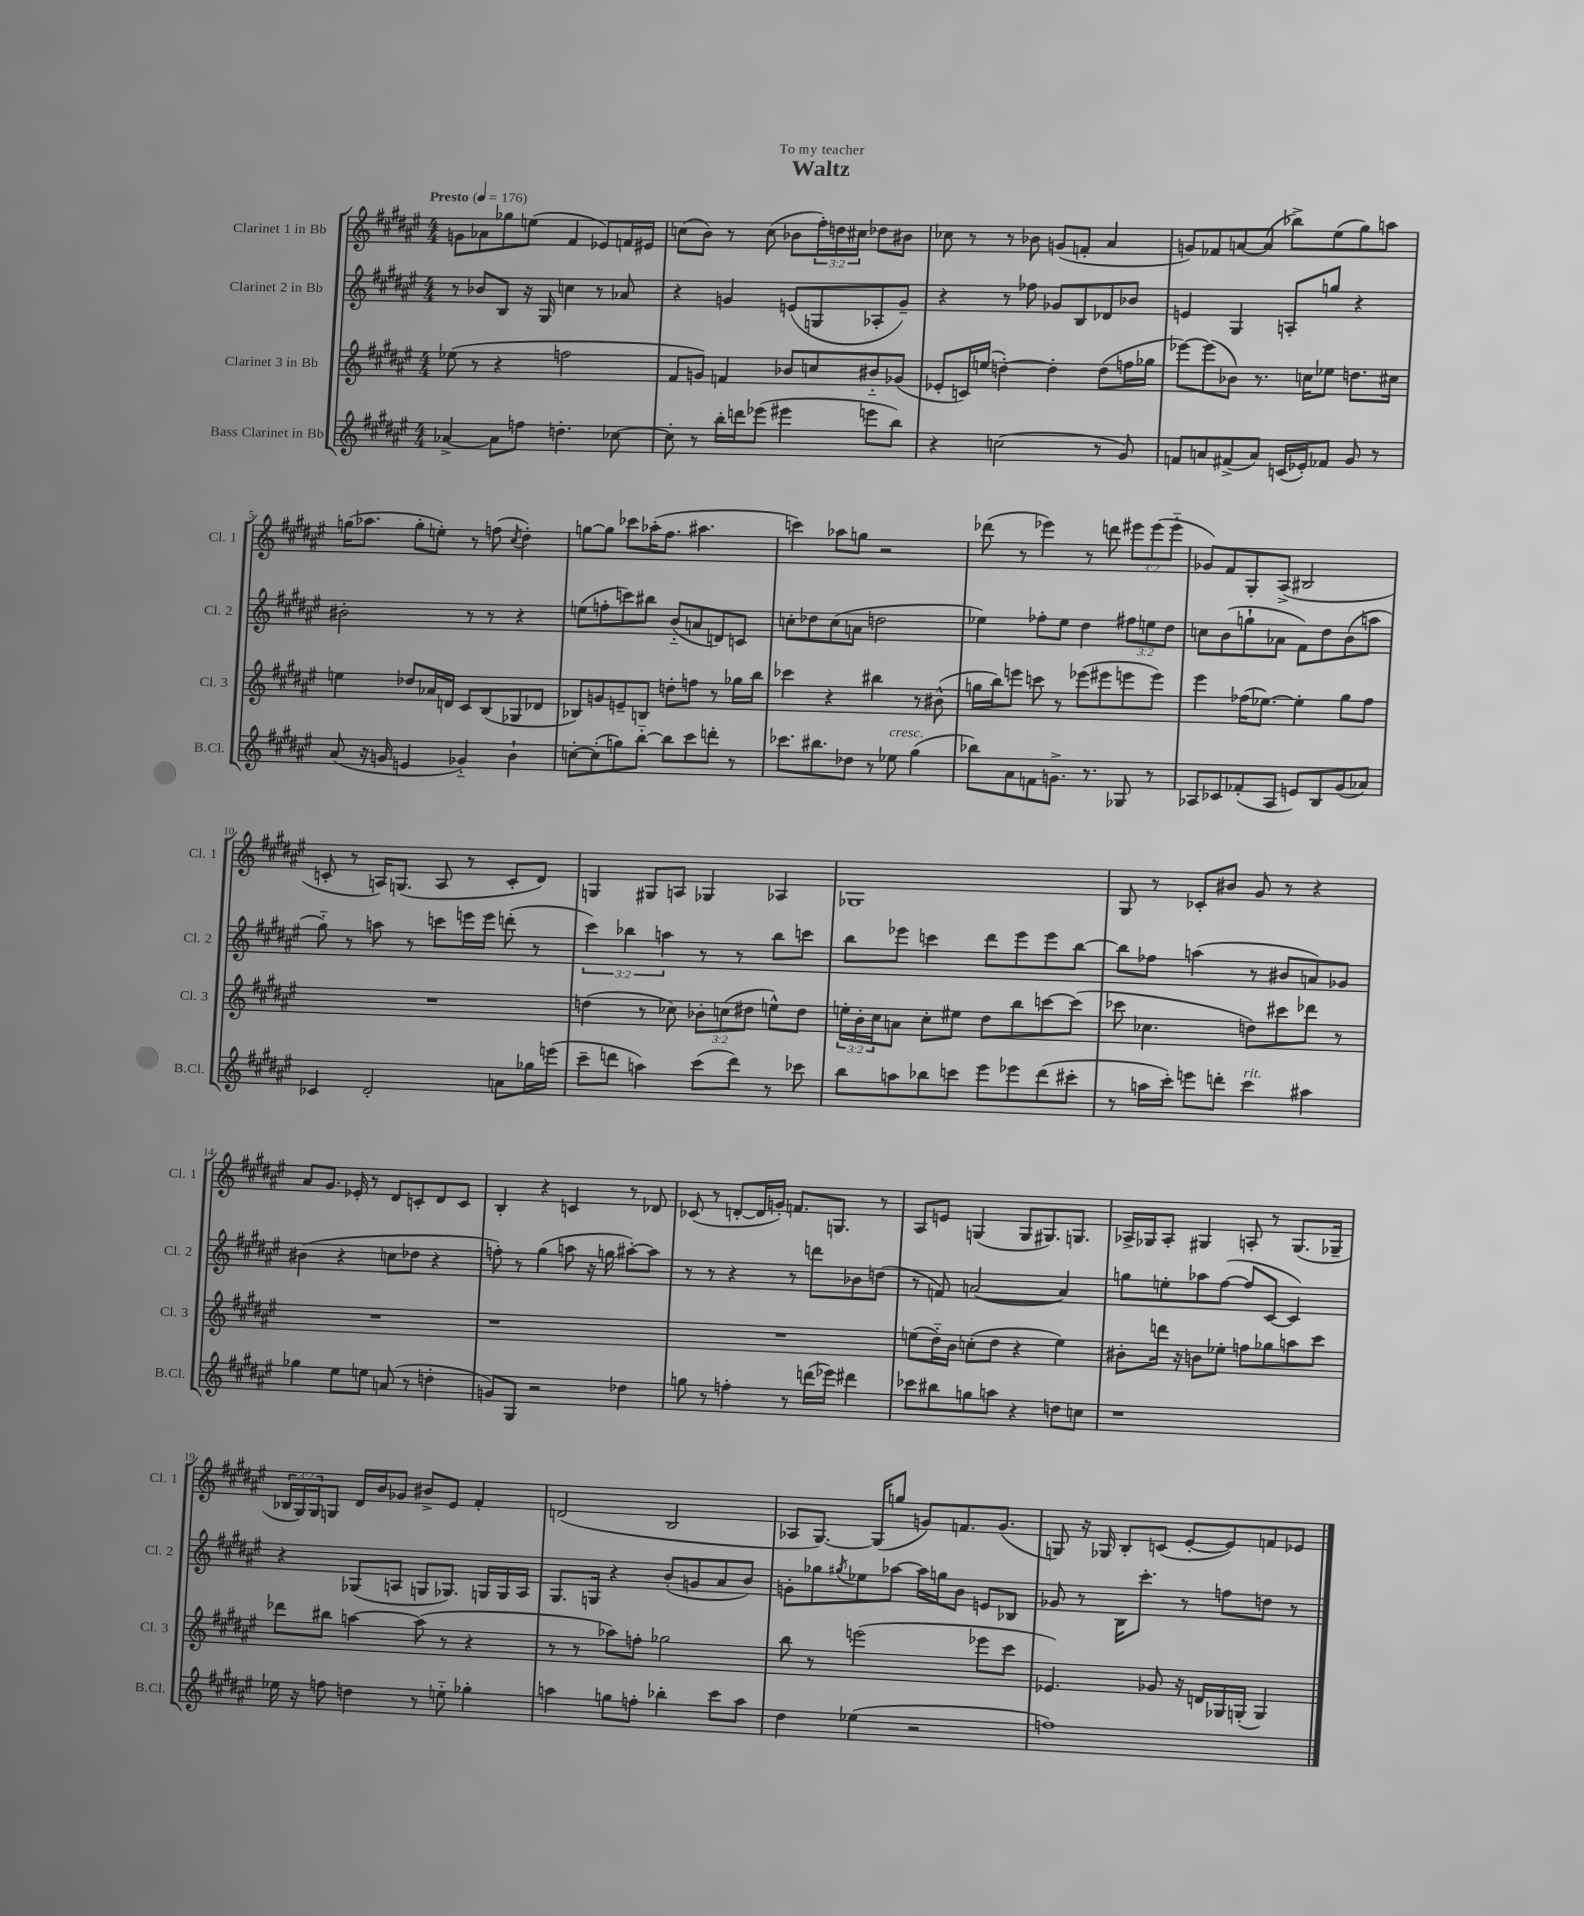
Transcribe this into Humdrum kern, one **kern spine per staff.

**kern	**kern	**kern	**kern
*staff4	*staff3	*staff2	*staff1
*clefG2	*clefG2	*clefG2	*clefG2
*k[f#c#g#d#a#e#]	*k[f#c#g#d#a#e#]	*k[f#c#g#d#a#e#]	*k[f#c#g#d#a#e#]
*M4/4	*M4/4	*M4/4	*M4/4
*MM176	*MM176	*MM176	*MM176
[4a-^/	(8ee-\	8r	8g\L
.	8r	8b-/L	8a-\
8a-\]L	4r	8B/J	8gg-\
8ff\J	.	16r	(8ee\J
.	.	16G#/	.
4.dd'\	2ff\	4cc\	4f#/
.	.	8r	8e-/L)
[8cc-\	.	8a-/	16f/L
.	.	.	16e#/JJ
=	=	=	=
8cc-'\]	8f#/L	4r	(8cc\L
8r	8g/J)	.	8b\J)
16bb'\LL	4f/	4g/	8r
16ddd\J	.	.	.
(8eee-\J	.	.	(8cc\
4eee#\	8b-/L	(8e/L	8b-\L
.	8cc/	8G/	24ff#'\L)
.	.	.	24dd\
.	.	.	24cc#\JJ
8eee\L	8b#'~/	8A-'/	8dd-\L
8bb\J)	(8g-/J	8g~/J)	8b#\J
=	=	=	=
4r	8e-'/L	4r	8cc-\
.	16c/L)	.	8r
.	(16ee/JJ	.	.
(2cc\	[4dd'\)	8r	8r
.	.	8ff-\	8b-\
.	4dd'\]	8g-/L	(8g/L
.	.	8B/	8f'/J
8r	(8dd\L	8d-/	4a#/
8g#/)	16ff\L	8b-/J	.
.	16gg-\JJ	.	.
=	=	=	=
8f/L	[8eee-\L)	4e/	8g/L)
8a/	(8eee-\]	.	8f-/
(8f#^/	8b-\J)	4G#/	[8a/
8a/J)	8.r	.	(8a/]J
(16c/LL	.	8A'/L	8bb-^\L)
16e-'/J)	16cc\LK	.	.
8f-/J	8ee-\J	8gg/J	(8ee#\
8g#/	8.dd\L	4r	8gg#\)
8r	.	.	8aa\J
.	16cc#\Jk	.	.
=	=	=	=
(8a#/	4ee\	2b#'\	(16gg\LK
.	.	.	8.aa-\J
16r	.	.	.
16g/	.	.	.
4e/	8dd-/L	.	8gg'\L
.	16a-/L	.	8ee'\J)
.	16d/JJ	.	.
4g-'~/)	8c#/L	8r	8r
.	(8B/	8r	(8ff\
.	.	.	8qcc#/
4b`\	8G-/	4r	4dd#'\)
.	8d-/J	.	.
=	=	=	=
[8cc'\L	8B-/L)	(8ee\L	[8gg\L
(8cc'\]	8g/	8ff'\	8gg\]J
8gg\)	8e~/	8ccc\)	8ccc-\L
[8bb'~\J	8B/J	8bb#\J	(16aa-'\K
.	.	.	8.ff#\J
8bb\]L	8dd'\L	(8b'~/L	.
8ccc#\	8ff\J	8a/	4.aa#\
8ddd'\J	8r	8d/)	.
8r	16gg-\LL	8c/J	.
.	16bb\JJ	.	.
=	=	=	=
8.ccc-\L	4ccc-\	8cc'\L	4ccc\)
.	.	8dd-\	.
8.bb#\	.	.	.
.	4r	(8cc\	8aa-\L
8dd-\J	.	8a\J	8gg\J
8r	4bb#\	2dd\	2r
8ee-\	.	.	.
(4gg#\	8r	.	.
.	(8b#^^\	.	.
=	=	=	=
8bb-\L)	16gg\LL	4ee-\)	(8ddd-\
.	16bb\J)	.	.
8a#\	8eee\J	.	8r
8f\	8ccc\	8ff-'\L	4eee-\)
8.g^\J	8r	8ee-\J	.
.	(8eee-\L	4dd#\	8r
8.r	.	.	.
.	8eee#\	.	8ddd\
8G-/	8eee\	12ff#\L	12eee#\L
.	.	12ee\	(12eee#\
8r	8eee\J)	.	.
.	.	12dd#\J	12eee#'~\J
=	=	=	=
8A-/L	4eee#\	8cc\L	8g-/L)
8c-/	.	(8b\	8f#/
(8f-'/	(16ff-\LK	8gg`\	8G#'/
.	[8.ee-\J)	.	.
8A-/J	.	8a-\J	(8A#^/J
8e/L)	4ee-'\]	8f#\L)	2B#/
8B/	.	8dd#\	.
(8g#/	8gg#\L	(8b\	.
8a-/J)	8ff-\J	8aa\J	.
=	=	=	=
4c-/	1r	8gg#'~\)	8c'/
.	.	8r	8r
2d#'/	.	8aa\	16A/LK)
.	.	.	(8.G/J
.	.	8r	.
.	.	8ccc\L	8A/
.	.	16eee\L	8r
.	.	16eee\JJ	.
8a\L	.	(8ddd'\	8c'/L
16gg-\L	.	8r	8d#/J)
(16eee\JJ	.	.	.
=	=	=	=
8ccc#~\L	(4dd\	6ccc#\)	4G/
8ddd\J	.	.	.
.	.	6bb-\	.
4aa\)	8r	.	8G#/L
.	.	6aa\	.
.	8cc-\)	.	8A/J
(8ccc#\L	12b-'\L	8r	4G-/
.	(12cc\	.	.
8ddd\J)	.	8r	.
.	12dd#\J	.	.
8r	8ee^^\L)	8bb-\L	4A-/
8ccc-\	8dd#\J	8ccc\J	.
=	=	=	=
8bb\L	24ee'\LL	8bb\L	1G-
.	24b'\	.	.
.	24cc#\J	.	.
8aa\	8a\J	8eee-\J	.
8bb-\	8cc#'\L	4ccc\	.
8ccc\J	8ee#\J	.	.
8eee#\L	8dd#\L	8ddd#\L	.
8eee-\	8bb\	8eee-\	.
(8ddd#\	[8ccc\	8eee-\	.
8ccc#'\J	(8ccc\]J	[8bb\J	.
=	=	=	=
8r	8ccc-\	8bb\]L	8G#/
16aa\LL	4.cc-\	8ff-\J	8r
16ccc#'\JJ)	.	.	.
8eee\L	.	(4aa\	8c-'/L
8ddd'\J	.	.	8b#/J
4ccc#\	8dd\L)	8r	8g#/
.	8ccc#\	8b#/L	8r
4aa#\	8ddd-\J	8a/)	4r
.	8r	8g-/J	.
=	=	=	=
4gg-\	1r	(4b#\	8a#/L
.	.	.	8.g#/J
8ee#\L	.	4r	.
.	.	.	16e-'/
8ee\J	.	.	8r
(8a/	.	8cc\L	8d#/L
8r	.	8dd-\J	8c'/
4dd'\	.	4r	8d#/
.	.	.	8c/J
=	=	=	=
8g/L)	1r	8ff'\)	4B'/
8G#/J	.	8r	.
2r	.	(4gg#\	4r
.	.	8aa\	4c/
.	.	16r	.
.	.	16gg\	.
4dd-\	.	[8aa#'\L)	8r
.	.	8aa#\]J	8d-/
=	=	=	=
8gg\	1r	8r	(8c-/
8r	.	8r	8r
4ff'\	.	4r	[8d'/L
.	.	.	16d/]L
.	.	.	16g'/JJ)
8r	.	8r	8.f/L
(16ddd\LL	.	8ddd\L	.
16eee-\JJ)	.	.	8.G/J
4ddd#\	.	8b-\	.
.	.	(8dd\J	8r
=	=	=	=
8ccc-\L	(8ee\L	8r	8A#/L
8bb#\	16dd#'~\L)	8f/)	8e/J
.	16b\JJ	.	.
8gg\	(8cc'\L	([2a/	(4G/
8aa\J	8dd#\J	.	.
4r	4r	.	8G/L
.	.	.	8.G#/)
8dd\L	4ee\)	4a/])	.
.	.	.	8.G/J
8cc\J	.	.	.
=	=	=	=
1r	8b#'\L	8gg\L	16A-^/LL
.	.	.	16G-/J
.	16ddd\Jk	8ee'\	8A-'/J
.	16r	.	.
.	8b\L	8aa-\	4G#/
.	8ee-'\J	([8ff#\J	.
.	8ff\L	8ff#/]L	8A'/
.	8gg-\	[8c#/J	8r
.	8aa\	4c#/])	(8.G#/L
.	8ccc#\J	.	.
.	.	.	16G-~/Jk
=	=	=	=
16ee-\	8ddd-\L	4r	24B-/LL
.	.	.	24G#/)
16r	.	.	.
.	.	.	24G#/J
8ff\	8bb#\J	.	8G/J
4dd\	[4aa\	(8G-/L	16d#/LL
.	.	.	16b/J
.	.	8A/J	8g-/J
8r	(8aa\]	8G/L	8b#^/L
8ee'~\	8r	8.G-/J)	8e#/J
4gg-'\	4r	.	4f#'/
.	.	16G/LL	.
.	.	16G/	.
.	.	16A/JJ	.
=	=	=	=
4aa\	8r	8.G#/L	(2d/
.	8r	.	.
.	.	16G/Jk	.
8gg\L	8aa-\L)	4r	.
8ff'\J	8ff'\J	.	.
4bb-'\	2gg-\	(8b'/L	2B/
.	.	8g/	.
8ccc#\L	.	8a#/	.
8aa\J	.	8b/J)	.
=	=	=	=
4dd#\	8bb\	8g'\L	8A-/L
.	8r	8gg-\	[8.G#/J)
.	.	8qgg#/	.
(4ee-\	(2eee\	8ee-\	.
.	.	.	(16G#/]LK
.	.	[8aa-\J	8gg/J
2r	.	16aa-\]LL	8g/L)
.	.	16gg\J	.
.	.	8b\J	8.f/
.	8eee-\L	8e/L	.
.	.	.	(8.g/J
.	8ccc#\J	8B-/J	.
=	=	=	=
1ff)	4.e-/)	8g-/	8G/)
.	.	8r	16r
.	.	.	16G-/
.	.	16B\LK	8B'/L
.	.	8.ccc#'\J	.
.	8g-/	.	(8c/J
.	16r	8r	[8e#'/L
.	16d/LL	.	.
.	16G-/	8ff\L	8e#/])
.	(16G'/JJ	.	.
.	4G/)	8dd\J	8f/
.	.	8r	8e-/J
==	==	==	==
*-	*-	*-	*-
